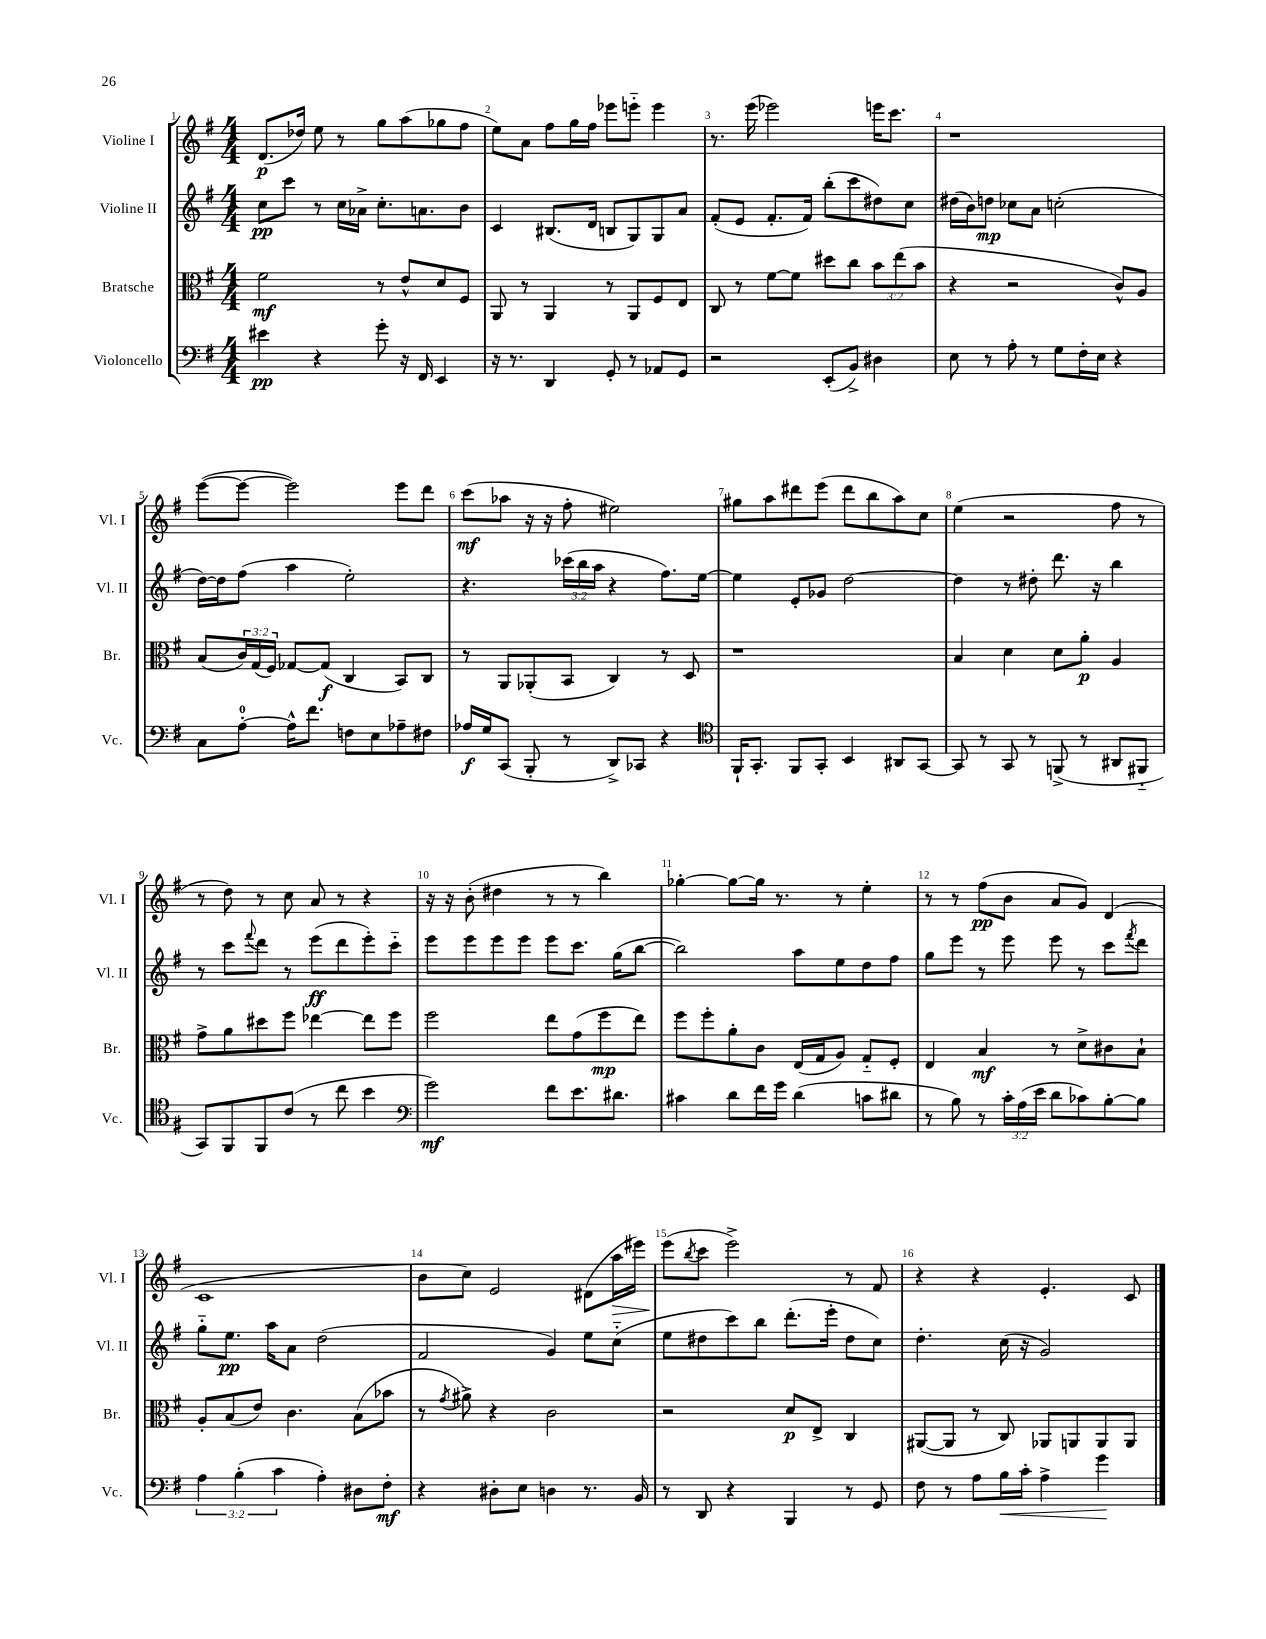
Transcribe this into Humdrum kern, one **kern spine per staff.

**kern	**dynam	**kern	**dynam	**kern	**dynam	**kern	**dynam
*part4	*part4	*part3	*part3	*part2	*part2	*part1	*part1
*staff4	*staff4	*staff3	*staff3	*staff2	*staff2	*staff1	*staff1
*I"Violoncello	*	*I"Bratsche	*	*I"Violine II	*	*I"Violine I	*
*I'Vc.	*	*I'Br.	*	*I'Vl. II	*	*I'Vl. I	*
*clefF4	*	*clefC3	*	*clefG2	*	*clefG2	*
*k[f#]	*	*k[f#]	*	*k[f#]	*	*k[f#]	*
*M4/4	*	*M4/4	*	*M4/4	*	*M4/4	*
=1	=1	=1	=1	=1	=1	=1	=1
4e#X\	pp	2f#\	mf	8cc\L	pp	(8.d/L	p
.	.	.	.	8ccc\J	.	.	.
.	.	.	.	.	.	16dd-X/Jk)	.
4r	.	.	.	8r	.	8ee\	.
.	.	.	.	16cc\LL	.	8r	.
.	.	.	.	16a-X^\JJ	.	.	.
8g'\	.	8r	.	8.cc'\L	.	8gg\L	.
16r	.	8e^^/L	.	.	.	(8aa\	.
16FF#/	.	.	.	8.an\	.	.	.
4EE/	.	8d/	.	.	.	8gg-X\	.
.	.	8F#/J	.	8b\J	.	8ff#\J	.
=2	=2	=2	=2	=2	=2	=2	=2
16r	.	8AA/	.	4c/	.	8ee\L)	.
8.r	.	.	.	.	.	.	.
.	.	8r	.	.	.	8a\J	.
4DD/	.	4AA/	.	(8.B#X/L	.	8ff#\L	.
.	.	.	.	.	.	16gg\L	.
.	.	.	.	16d/Jk	.	16ff#\JJ	.
8GG'/	.	8r	.	8Bn/L	.	8eee-X\L	.
8r	.	8AA/L	.	8G/)	.	8eeen\J	.
8AA-X/L	.	8F#/	.	8G/	.	4eee\	.
8GG/J	.	8E/J	.	8a/J	.	.	.
=3	=3	=3	=3	=3	=3	=3	=3
2r	.	8C/	.	(8f#'/L	.	8.r	.
.	.	8r	.	8e/J	.	.	.
.	.	.	.	.	.	(16eee\	.
.	.	[8f#\L	.	8.f#'/L	.	2eee-X\)	.
.	.	8f#\J]	.	.	.	.	.
.	.	.	.	16f#/Jk)	.	.	.
(8EE'/L	.	8dd#X\L	.	(8bb'\L	.	.	.
8BB^/J)	.	8cc\J	.	8ccc\	.	.	.
4D#X\	.	12b\L	.	8dd#X\)	.	16eeen\KL	.
.	.	.	.	.	.	8.ccc\J	.
.	.	(12ee\	.	.	.	.	.
.	.	.	.	8cc\J	.	.	.
.	.	12b\J	.	.	.	.	.
=4	=4	=4	=4	=4	=4	=4	=4
8E\	.	4r	.	(16dd#X\LL	.	1r	.
.	.	.	.	16b\J)	.	.	.
8r	.	.	.	8ddn\J	mp	.	.
8A'\	.	2r	.	8cc-X\L	.	.	.
8r	.	.	.	8a\J	.	.	.
8G\L	.	.	.	(2ccn'\	.	.	.
16F#'\L	.	.	.	.	.	.	.
16E\JJ	.	.	.	.	.	.	.
4r	.	8c^^/L)	.	.	.	.	.
.	.	8A/J	.	.	.	.	.
!!LO:LB:g=z
=5	=5	=5	=5	=5	=5	=5	=5
8C\L	.	(8B/L	.	[16dd\LL)	.	([8eee\L	.
.	.	.	.	16dd\J]	.	.	.
[8A'\J	.	24c/L)	.	(8ff#\J	.	8eee\J_	.
.	.	(24G/	.	.	.	.	.
.	.	24F#/JJ)	.	.	.	.	.
16A^^\KL]	.	[8G-X/L	.	4aa\	.	2eee\])	.
8.f#\J	.	.	.	.	.	.	.
.	.	(8G-/J]	f	.	.	.	.
8Fn\L	.	4C/	.	2ee'\)	.	.	.
8E\	.	.	.	.	.	.	.
8A-X~\	.	8BB/L)	.	.	.	8eee\L	.
8F#X\J	.	8C/J	.	.	.	8ddd\J	.
=6	=6	=6	=6	=6	=6	=6	=6
16A-X/LL	f	8r	.	4.r	.	(8ccc\L	mf
16G/J	.	.	.	.	.	.	.
(8CC/J	.	8AA/L	.	.	.	8aa-X\J	.
8BBB'/	.	(8AA-X'/	.	.	.	16r	.
.	.	.	.	.	.	16r	.
8r	.	8BB/J	.	(24ccc-X\LL	.	8ff#'\	.
.	.	.	.	24bb\	.	.	.
.	.	.	.	24aa\JJ	.	.	.
8DD^/L)	.	4C/)	.	4r	.	2ee#X\)	.
8CC-X/J	.	.	.	.	.	.	.
4r	.	8r	.	8.ff#\L)	.	.	.
.	.	8D/	.	.	.	.	.
.	.	.	.	[16ee\Jk	.	.	.
=7	=7	=7	=7	=7	=7	=7	=7
*clefC4	*	*	*	*	*	*	*
16FF#`/KL	.	1r	.	4ee\]	.	8gg#X\L	.
8.GG'/J	.	.	.	.	.	.	.
.	.	.	.	.	.	8aa\	.
8FF#/L	.	.	.	8e'/L	.	8ddd#X\	.
8GG'/J	.	.	.	8g-X/J	.	(8eee\J	.
4BB/	.	.	.	[2dd\	.	8ddd#\L	.
.	.	.	.	.	.	8bb\	.
8AA#X/L	.	.	.	.	.	8aa\)	.
[8GG/J	.	.	.	.	.	8cc\J	.
=8	=8	=8	=8	=8	=8	=8	=8
8GG/]	.	4B/	.	4dd\]	.	(4ee\	.
8r	.	.	.	.	.	.	.
8GG/	.	4d\	.	8r	.	2r	.
8r	.	.	.	8dd#X'\	.	.	.
(8FFn^/	.	8d\L	.	8.ddd\	.	.	.
8r	.	8a'\J	p	.	.	.	.
.	.	.	.	16r	.	.	.
8AA#X/L	.	4A/	.	4bb\	.	8ff#\	.
8FF#X/J	.	.	.	.	.	8r	.
!!LO:LB:g=z
=9	=9	=9	=9	=9	=9	=9	=9
8GG/L)	.	8g^\L	.	8r	.	8r	.
8FF#/	.	8a\	.	8ccc\L	.	8dd\)	.
.	.	.	.	8qqfff#/	.	.	.
8FF#/	.	8dd#X\	.	8ddd\J	.	8r	.
(8c/J	.	8ff#\J	.	8r	.	8cc\	.
8r	.	[4ee-X\	.	(8eee\L	ff	8a/	.
8cc\	.	.	.	8ddd\	.	8r	.
4b\	.	8ee-\L]	.	8eee'\)	.	4r	.
.	.	8ff#\J	.	8ccc\J	.	.	.
=10	=10	=10	=10	=10	=10	=10	=10
*clefF4	*	*	*	*	*	*	*
2g\)	mf	2ff#\	.	8eee\L	.	16r	.
.	.	.	.	.	.	16r	.
.	.	.	.	8eee\	.	(8b'\	.
.	.	.	.	8eee\	.	4dd#X\	.
.	.	.	.	8eee\J	.	.	.
8f#\L	.	8ee\L	.	8eee\L	.	8r	.
8.e\	.	(8g\	.	8.ccc\J	.	8r	.
.	.	8ff#\	mp	.	.	4bb\)	.
8.d#X\J	.	.	.	(16gg\KL	.	.	.
.	.	8ee\J)	.	[8bb\J	.	.	.
=11	=11	=11	=11	=11	=11	=11	=11
4c#X\	.	8ff#\L	.	2bb\])	.	[4gg-X'\	.
.	.	8ff#'\	.	.	.	.	.
8d\L	.	8a'\	.	.	.	8gg-\L_	.
16f#\L	.	8c\J	.	.	.	16gg-\Jk]	.
16g\JJ	.	.	.	.	.	8.r	.
(4d\	.	(16E/LL	.	8aa\L	.	.	.
.	.	16G/J	.	.	.	.	.
.	.	8A/J)	.	8ee\	.	8r	.
8cn\L	.	8G/L	.	8dd\	.	4ee'\	.
8d#X\J	.	8F#'/J	.	8ff#\J	.	.	.
=12	=12	=12	=12	=12	=12	=12	=12
8r	.	4E/	.	8gg\L	.	8r	.
8B\)	.	.	.	8eee\J	.	8r	.
8r	.	4B/	mf	8r	.	(8ff#\L	pp
24c'\LL	.	.	.	8eee\	.	8b\J	.
(24A\	.	.	.	.	.	.	.
24e\JJ	.	.	.	.	.	.	.
8d\L	.	8r	.	8eee\	.	8a/L	.
8c-X\)	.	8d^\L	.	8r	.	8g/J)	.
[8B'\	.	8c#X\	.	8ccc\L	.	(4d/	.
.	.	.	.	8qfff#/	.	.	.
8B\J]	.	8B`\J	.	8ddd\J	.	.	.
!!LO:LB:g=z
=13	=13	=13	=13	=13	=13	=13	=13
6A\	.	8A'/L	.	8gg\L	.	1c	.
.	.	(8B/	.	8.ee\J	pp	.	.
(6B'\	.	.	.	.	.	.	.
.	.	8e/J)	.	.	.	.	.
.	.	.	.	16aa\KL	.	.	.
6c\	.	.	.	.	.	.	.
.	.	4.c\	.	8a\J	.	.	.
4A'\)	.	.	.	(2dd\	.	.	.
8D#X\L	.	(8B\L	.	.	.	.	.
8F#'\J	mf	8b-X\J	.	.	.	.	.
=14	=14	=14	=14	=14	=14	=14	=14
4r	.	8r	.	2f#/	.	8b\L	.
.	.	8qg/	.	.	.	.	.
.	.	8a#X^\)	.	.	.	8cc\J)	.
8D#X'\L	.	4r	.	.	.	2e/	.
8E\J	.	.	.	.	.	.	.
4Dn\	.	2c\	.	4g/)	.	.	.
8.r	.	.	.	8ee\L	.	(8d#X\L	.
!	!	!	!	!	!	!	!LO:HP:b
.	.	.	.	(8cc\J	.	16aa\L	>
16BB/	.	.	.	.	.	16eee#X\JJ)	.
=15	=15	=15	=15	=15	=15	=15	=15
8r	.	2r	.	8ee\L	.	(8eee\L	.
.	.	.	.	.	.	8qbb/	.
8DD/	.	.	.	8dd#X\	.	8ccc\J	]
4r	.	.	.	8ccc\)	.	2eee^\)	.
.	.	.	.	8bb\J	.	.	.
4BBB/	.	8d/L	p	(8.ddd'\L	.	.	.
.	.	8E^/J	.	.	.	.	.
.	.	.	.	16eee'\Jk	.	.	.
8r	.	4C/	.	8dd#\L	.	8r	.
8GG/	.	.	.	8cc\J)	.	8f#/	.
=16	=16	=16	=16	=16	=16	=16	=16
8F#\	.	([8AA#X/L	.	4.dd'\	.	4r	.
8r	.	8AA#/J]	.	.	.	.	.
8A\L	.	8r	.	.	.	4r	.
!	!LO:HP:b	!	!	!	!	!	!
16B\L	<	8C/)	.	(16cc\	.	.	.
16c'\JJ	.	.	.	16r	.	.	.
4A^\	.	8AA-X/L	.	2g/)	.	4.e'/	.
.	.	8AAn/	.	.	.	.	.
4g\	.	8AA/	.	.	.	.	.
.	.	8AA/J	.	.	.	8c/	.
.	[	.	.	.	.	.	.
==	==	==	==	==	==	==	==
*-	*-	*-	*-	*-	*-	*-	*-
